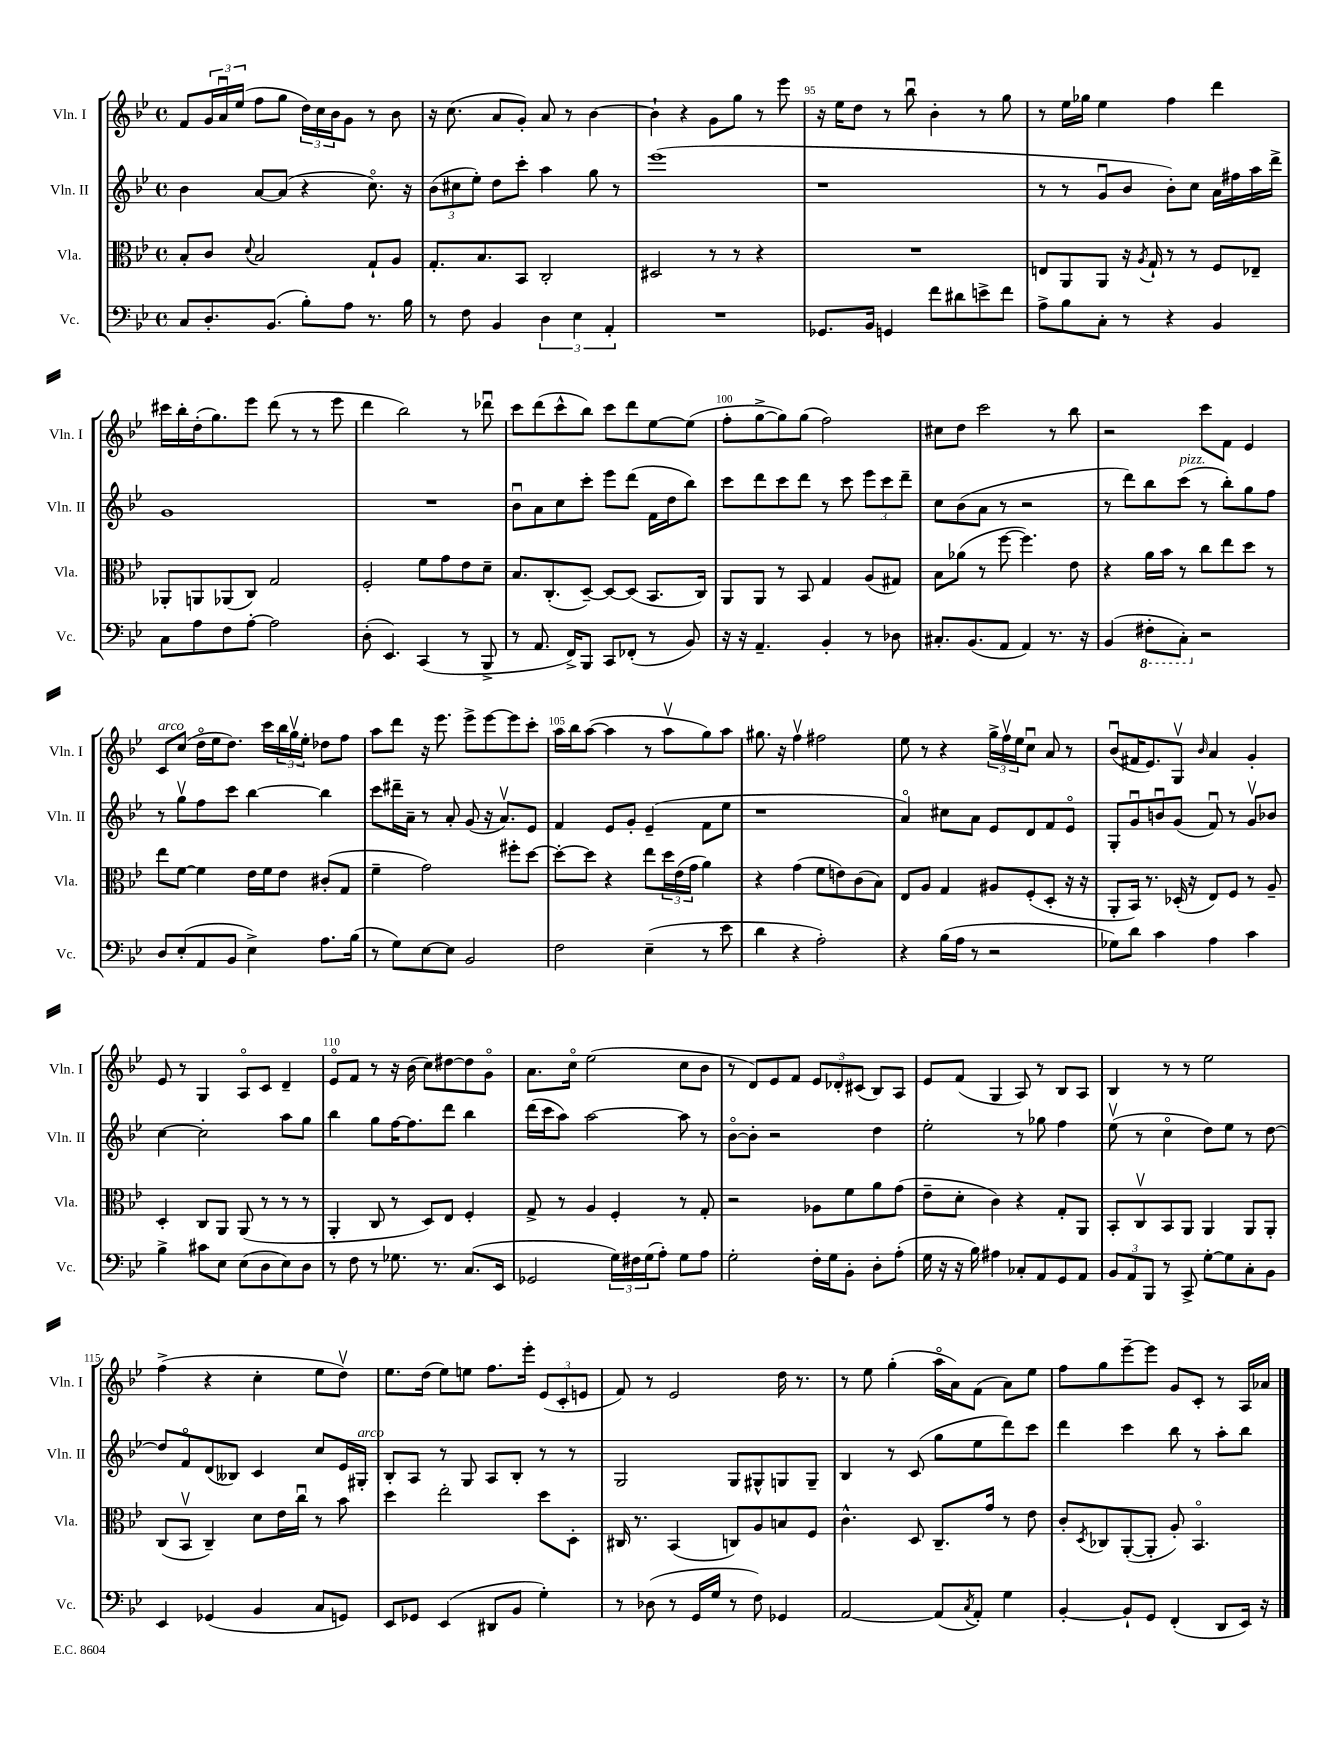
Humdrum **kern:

**kern	**kern	**kern	**kern
*staff4	*staff3	*staff2	*staff1
*clefF4	*clefC3	*clefG2	*clefG2
*k[b-e-]	*k[b-e-]	*k[b-e-]	*k[b-e-]
*M4/4	*M4/4	*M4/4	*M4/4
*met(c)	*met(c)	*met(c)	*met(c)
8C/L	8B-'/L	4b-\	8f/L
8.D'/	8c/J	.	24g/L
.	.	.	24au/
.	.	.	(24ee-/JJ
.	8qqd/	.	.
.	2B-/	[8a/L	8ff\L
(8.BB-/J	.	.	.
.	.	(8a/]J	8gg\J
8B-'\L)	.	4r	24dd\LL)
.	.	.	24cc\
.	.	.	24b-\J
8A\J	.	.	8g\J
8.r	8G`/L	8.cco\)	8r
.	8A/J	.	8b-\
16B-\	.	16r	.
=	=	=	=
8r	8.G'/L	(12b-\L	16r
.	.	.	(8.cc\
.	.	12cc#\	.
8F\	.	.	.
.	.	12ee-'\J)	.
.	8.B-/	.	.
4BB-/	.	8dd\L	8a/L
.	8BB-/J	8ccc'\J	8g'/J)
6D\	2C'/	4aa\	8a/
.	.	.	8r
6E-\	.	.	.
.	.	8gg\	[4b-\
6AA'/	.	.	.
.	.	8r	.
=	=	=	=
1r	2D#/	(1eee-	4b-`\]
.	.	.	4r
.	8r	.	8g\L
.	8r	.	8gg\J
.	4r	.	8r
.	.	.	8eee-\
=	=	=	=
8.GG-/L	1r	1r	16r
.	.	.	16ee-\LK
.	.	.	8dd\J
16BB-/Jk	.	.	.
4GG/	.	.	8r
.	.	.	8bb-u\
8f\L	.	.	4b-'\
8d#\	.	.	.
8e^\	.	.	8r
8f\J	.	.	8gg\
=	=	=	=
8A^\L	8E/L	8r	8r
8B-\	8AA/	8r	16ee-\LL
.	.	.	16gg-\JJ
8C'\J	8AA/J	8gu/L	4ee-\
8r	16r	8b-/J	.
.	8qA/	.	.
.	16G`/	.	.
4r	8r	8b-'\L)	4ff\
.	8r	8cc\J	.
4BB-/	8F/L	16a\LL	4ddd\
.	.	16ff#\	.
.	8E-~/J	16aa\	.
.	.	16ddd^\JJ	.
=	=	=	=
8C\L	8AA-'/L	1g	16ccc#\LL
.	.	.	16bb-'\
8A\	8AA/	.	(16dd'\J
.	.	.	8.gg\)
8F\	(8AA-/	.	.
[8A'\J	8C/J)	.	8eee-\J
2A\]	2G/	.	(8ddd\
.	.	.	8r
.	.	.	8r
.	.	.	8eee-\
=	=	=	=
(8D'\	2F'/	1r	4ddd\
4.EE-/)	.	.	.
.	.	.	2bb-\)
(4CC/	8f\L	.	.
.	8g\	.	.
8r	8e-\	.	8r
8BBB-^/	8d~\J	.	8ddd-u\
=	=	=	=
8r	8.B-/L	8b-u\L	8ccc\L
8.AA/	.	8a\	(8ddd\
.	(8.C'/	.	.
.	.	8cc\	8ccc^^\
16FF^/LK)	.	.	.
8BBB-/J	[8D~/J)	8ccc'\J	8bb-\J)
8CC/L	8D/_L	8eee-\L	8ccc\L
(8FF-'/J	(8D/]J	(8ddd\J	8ddd\
8r	8.BB-/L	16f\LL	[8ee-\
.	.	16dd\J	.
8BB-/)	.	8bb-\J)	(8ee-\]J
.	16C/Jk)	.	.
=	=	=	=
16r	8AA/L	8ccc\L	8ff'\L
16r	.	.	.
4.AA~/	8AA/J	8ddd\	[8gg^\
.	8r	8ccc\	8gg\])
.	8BB-/	8ddd\J	(8gg\J
4BB-'/	4G/	8r	2ff\)
.	.	8ccc\	.
8r	(8A/L	12eee-\L	.
.	.	12ccc\	.
8D-\	8G#/J)	.	.
.	.	12ddd~\J	.
=	=	=	=
8.C#'/L	8B-\L	8cc\L	8cc#\L
.	(8a-\J	(8b-\	8dd\J
(8.BB-/	.	.	.
.	8r	8a\J	2ccc\
8AA/J	[8ff\	8r	.
4AA/)	4.ff\])	2r	.
8.r	.	.	8r
.	8e-\	.	8bb-\
16r	.	.	.
=	=	=	=
(4BB-/	4r	8r	2r
.	.	8ddd\L)	.
8FF#'\L	16a\LL	8bb-\	.
.	16b-\JJ	.	.
8CC'\J)	8r	(8ccc\J	.
2r	8cc\L	8r	8ccc\L
.	8ee-\	8bb-'\L)	8f\J
.	8dd\J	8gg\	4e-/
.	8r	8ff\J	.
=	=	=	=
8D/L	8ee-\L	8r	8c/L
(8E-'/	[8f\J	8ggv\L	(8cc/J
8AA/	4f\]	8ff\	16ddo\LL
.	.	.	16ee-\J
8BB-/J	.	8ccc\J	8.dd\J)
4E-^\)	16e-\LL	[4bb-\	.
.	16f\J	.	16ccc\LL
.	8e-\J	.	24bb-\
.	.	.	24ggv\
.	.	.	24ee-'\JJ
8.A\L	(8c#'/L	4bb-\]	8dd-\L
.	8G/J	.	8ff\J
(16B-\Jk	.	.	.
=	=	=	=
8r	4f~\	8ccc\L	8aa\L
8G\L)	.	16ddd#~\L	8ddd\J
.	.	16a~\JJ	.
[8E-\	2g\)	8r	16r
.	.	.	8.eee-\
8E-\]J	.	8a'/	.
2BB-/	.	(8g/	8eee-^\L
.	.	16r	[8eee-\
.	.	8.av/L)	.
.	8ff#'\L	.	8eee-\]
.	[8dd\J	8e-/J	8ccc'\J
=	=	=	=
2F\	8dd'\_L	4f/	16aa\LL
.	.	.	16bb-\J
.	8dd\]J	.	([8aa\J
.	4r	8e-/L	4aa\]
.	.	8g'/J	.
(4E-~\	8ee-\L	(4e-~/	8r
.	24dd\L	.	8aav\L
.	(24e-\	.	.
.	24g\JJ	.	.
8r	4a\)	8f\L	8gg\)
8e-\	.	8ee-\J	8aa\J
=	=	=	=
4d\	4r	1r	8.gg#\
.	.	.	16r
4r	(4g\	.	4ffv\
2A'\)	8f\L	.	2ff#\
.	8e\)	.	.
.	(8c\	.	.
.	8B-\J)	.	.
=	=	=	=
4r	8E-/L	4ao/)	8ee-\
.	8A/J	.	8r
(16B-\LL	4G/	8cc#\L	4r
16A\JJ	.	.	.
8r	.	8a\J	.
2r	8A#/L	8e-/L	24gg^\LL
.	.	.	24ffv\
.	.	.	24ee-\J
.	(8F'/	8d/	8ccu\J
.	8D'/J	8f/	8a/
.	16r	8e-o/J	8r
.	16r	.	.
=	=	=	=
8G-\L)	8AA'/L	8G'/L	(8b-u/L
8d\J	16BB-/Jk)	8gu/	16f#/K
.	8.r	.	8.e-/)
4c\	.	8bu/	.
.	(16D-'/	(8g/J	8Gv/J
.	16r	.	.
.	.	.	16qqb-/
4A\	8E-/L)	8fu/)	4a/
.	8F/J	8r	.
4c\	8r	8gv/L	4g'/
.	8A~/	8b-/J	.
=	=	=	=
4B-^\	4D'/	[4cc\	8e-/
.	.	.	8r
8c#\L	8C/L	2cc'\]	4G/
8E-\J	8AA/J	.	.
(8E-\L	(8AA/	.	8Ao/L
8D\	8r	.	8c/J
8E-\)	8r	8aa\L	4d~/
8D\J	8r	8gg\J	.
=	=	=	=
8r	4AA'/	4bb-\	8e-o/L
8F\	.	.	8f/J
8r	8C/	8gg\L	8r
8.G-\	8r	[16ff\K	16r
.	.	8.ff\]	(16b-\
.	8D/L)	.	8cc\L)
8.r	.	.	.
.	8E-/J	8ddd\J	[8dd#\
(8.C/L	4F'/	4bb-\	8dd#\]
.	.	.	8go\J
16EE-/Jk	.	.	.
=	=	=	=
2GG-/	8G^/	(16ddd\LL	8.a\L
.	.	16ccc\J	.
.	8r	8aa\J)	.
.	.	.	16cco\Jk
.	4A/	[2aa\	(2ee-\
24G\LL)	4F'/	.	.
24F#\	.	.	.
(24G\J	.	.	.
8A'\J)	.	.	.
8G\L	8r	8aa\]	8cc\L
8A\J	8G'/	8r	8b-\J
=	=	=	=
2G'\	2r	[8b-o\L	8r
.	.	8b-'\]J	8d/L)
.	.	2r	8e-/
.	.	.	8f/J
16F'\LL	8A-\L	.	12e-/L
16G\J	.	.	.
.	.	.	12d-'/
8BB-'\J	8f\	.	.
.	.	.	(12c#/J
8D'\L	8a\	4dd\	8B-/L)
(8A'\J	(8g\J	.	8A/J
=	=	=	=
16G\	8e-~\L	2ee-'\	8e-/L
16r	.	.	.
16r	8d'\J	.	(8f/J
16B-\)	.	.	.
4A#\	4c\)	.	4G/
8C-'/L	4r	8r	8A/)
8AA/	.	8gg-\	8r
8GG/	8G'/L	4ff\	8B-/L
8AA/J	8AA/J	.	8A/J
=	=	=	=
12BB-/L	8BB-'/L	(8ee-v\	4B-/
12AA/	.	.	.
.	8Cv/	8r	.
12BBB-/J	.	.	.
8r	8BB-/	4cco\	8r
8CC^/	8AA/J	.	8r
[8G'\L	4AA/	8dd\L)	2ee-\
8G\]	.	8ee-\J	.
8C'\	8AA/L	8r	.
8BB-\J	8AA'/J	[8dd\	.
=	=	=	=
4EE-/	(8C/L	8dd/]L	(4ff^\
.	8BB-v/J	8fo/	.
(4GG-/	4C~/)	(8d/	4r
.	.	8B--/J)	.
4BB-/	8d\L	4c/	4cc'\
.	16e-\L	.	.
.	16ccu\JJ	.	.
8C/L	8r	8cc/L	8ee-\L
8GG/J)	8b-\	16e-/L	8ddv\J)
.	.	16G#'/JJ	.
=	=	=	=
8EE-/L	4dd\	8B-'/L	8.ee-\L
8GG-/J	.	8A/J	.
.	.	.	(16dd\Jk
(4EE-/	2ee-'\	8r	8ee-\L)
.	.	8G/	8ee\J
8DD#/L	.	8A/L	8.ff\L
8BB-/J	.	8B-'/J	.
.	.	.	16eee-'\Jk
4G'\)	8dd\L	8r	(12e-/L
.	.	.	12c'/
.	8D'\J	8r	.
.	.	.	12e/J
=	=	=	=
8r	16C#/	2G/	8f/)
.	8.r	.	.
(8D-\	.	.	8r
8r	(4BB-/	.	2e-/
16GG/LL	.	.	.
16G/JJ	.	.	.
8r	8C/L)	8G/L	.
8F\)	8A/	8G#^^/	.
4GG-/	8B/	8G/	16dd\
.	.	.	8.r
.	8F/J	8G~/J	.
=	=	=	=
[2AA/	4.c^^\	4B-/	8r
.	.	.	8ee-\
.	.	8r	(4gg'\
.	8D/	(8c/	.
(8AA/]L	8.C~/L	8gg\L	16aao\LL
.	.	.	16a\J)
8qC/	.	.	.
8AA'/J)	.	8ee-\	(8f\J
.	16g/Jk	.	.
4G\	8r	8ddd\)	8a\L)
.	8e-\	8ccc\J	8ee-\J
=	=	=	=
[4BB-'/	8c'/L	4ddd\	8ff\L
.	8qD/	.	.
.	8C-/	.	8gg\
8BB-`/]L	([8AA'/	4ccc\	[8eee-~\
8GG/J	8AA'/]J	.	8eee-\]J
(4FF'/	8A'/)	8bb-\	8g/L
.	4.BB-o/	8r	8c'/J
8DD/L	.	8aa'\L	8r
16EE-/Jk)	.	8bb-\J	16A/LL
16r	.	.	16a-/JJ
==	==	==	==
*-	*-	*-	*-
